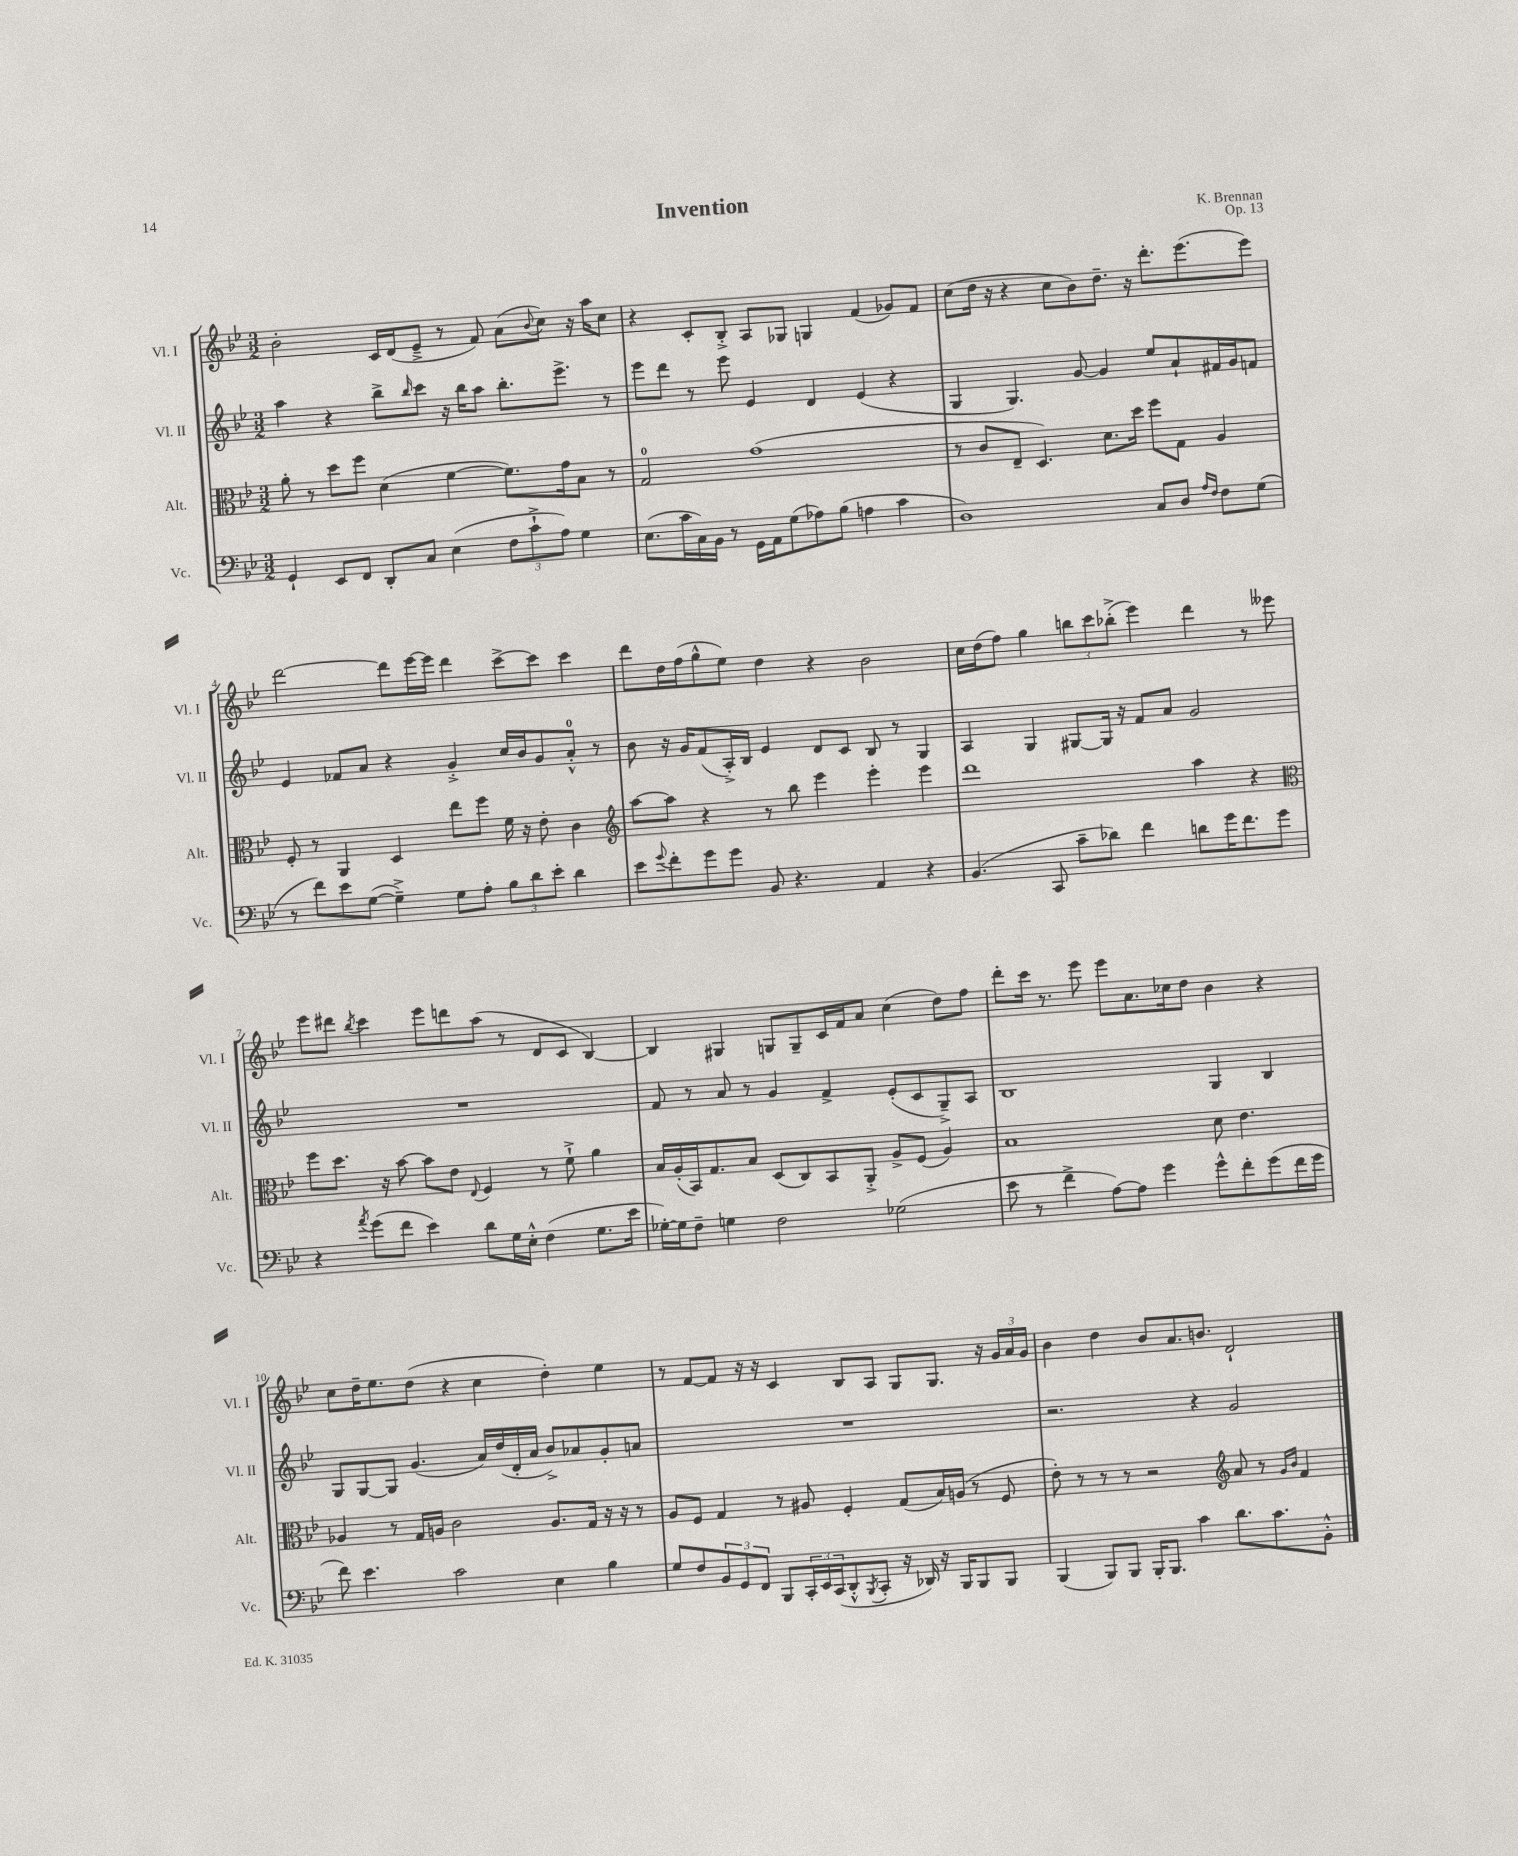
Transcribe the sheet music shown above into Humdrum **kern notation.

**kern	**kern	**kern	**kern
*staff4	*staff3	*staff2	*staff1
*clefF4	*clefC3	*clefG2	*clefG2
*k[b-e-]	*k[b-e-]	*k[b-e-]	*k[b-e-]
*M3/2	*M3/2	*M3/2	*M3/2
4GG`	8a'	4aa	2b-'
.	8r	.	.
8EE-	8dd	4r	.
8FF	8ff	.	.
8DD'	(4d	8bb-^	16c
.	.	.	(16d
.	.	16qqbb-	.
8C	.	8ccc	8e-~^
(4E-	[4f	16r	8r
.	.	16bb-	.
.	.	8aa	8f)
12F	8.f])	8.bb-'	(8a
12c`^	.	.	.
.	.	.	8qqb-
.	.	.	8cc)
12A)	.	.	.
.	16g	8.eee-^	.
4G	8B-	.	16r
.	.	.	16aa
.	8r	8r	8cc
=	=	=	=
(8.E-	2G	8eee-	4r
.	.	8ddd	.
16c	.	.	.
16C)	.	8r	8c'
16BB-	.	.	.
8r	.	8eee-	8B-'^
16GG	(1g	4e-	8A
16AA	.	.	.
(8G	.	.	8G-
8A-)	.	4d	4G
(8B-	.	.	.
4A	.	(4e-	(4f
4c	.	4r	8g-)
.	.	.	8f
=	=	=	=
1D)	8r	4G	(8cc
.	8c	.	16dd
.	.	.	16r
.	8E-~	4.G)	4r
.	4.D)	.	.
.	.	.	8cc
.	.	[8g	8b-)
.	8.d	4g]	8.dd~
.	16dd	.	16r
8C	8ff	8ee-	8.ddd'
8D	8G	8a`	.
.	.	.	(8.eee-
16qqA	.	.	.
16qqF	.	.	.
8F	4A	16f#	.
.	.	16g	.
(8G	.	8f	8eee-)
=	=	=	=
8r	8F'	4e-	[2ddd
8f)	8r	.	.
8e-	4AA	8f-	.
([8G	.	8a	.
4G~^])	4D	4r	8ddd]
.	.	.	[16eee-
.	.	.	16eee-]
8G	8ee-	4g'^	4ddd
8A'	8ff	.	.
12B-	16f	16cc	[8ccc^
.	16r	16b-	.
12d	.	.	.
.	8e-'	8g	8ccc]
12e-'	.	.	.
4d	4c	8a'^^	4ccc
.	.	8r	.
=	=	=	=
*	*clefG2	*	*
8e-	[8aa	8b-	8ddd
8qqg	.	.	.
8f'	8aa]	16r	16dd
.	.	16g	(16ff
8g	4r	(8f	8gg^^
8g	.	16A'^)	8ee-)
.	.	16B-	.
8BB-	8r	4e-	4dd
4.r	8bb-	.	.
.	4eee-	8d	4r
.	.	8c	.
4AA	4eee-'	8B-	2b-
.	.	8r	.
4r	4eee-	4G	.
=	=	=	=
(4.BB-	1ddd	4A	16cc
.	.	.	(16dd
.	.	.	8ff)
.	.	4G	4gg
8CC	.	.	.
8c~	.	[8G#	12bb
.	.	.	12ccc
8d-)	.	16G#]	.
.	.	.	(12bb-'^
.	.	16r	.
4f	.	8f	4eee-)
.	.	8a	.
8d	4aa	2g	4ddd
16g	.	.	.
8.f	.	.	.
.	4r	.	8r
8g	.	.	8eee--
=	=	=	=
*	*clefC3	*	*
4r	8ff	1.r	8eee-
.	8.dd	.	8ddd#
8qa	.	.	8qbb-
(8g	.	.	4ccc
.	16r	.	.
8f	[8b-	.	.
4e-)	8b-]	.	8eee-
.	8e-	.	8ddd
.	8qqE-	.	.
8d	4F	.	(8aa
16G	.	.	8r
16E-'^^	.	.	.
(4F	8r	.	8d
.	8f`^	.	8c
8.G	4a	.	[4B-)
16e-	.	.	.
=	=	=	=
[16G-')	16B-	8f	4B-]
16G-]	(16A'	.	.
8F~	16BB-)	8r	.
.	8.G	.	.
4G	.	8a	4G#
.	8B-	8r	.
2F	(8D	4g	8G
.	8C)	.	8G~
.	8BB-	4f^	16c
.	.	.	16f
.	8AA'^	.	8a
(2G-	8A^	(8e-'	(4cc
.	(8F	8c	.
.	4A)	8G~^)	8dd)
.	.	8A	8ff
=	=	=	=
8e-	1B-	1B-	8ddd'
8r	.	.	16ccc
.	.	.	8.r
4f^	.	.	.
.	.	.	8eee-
[8A)	.	.	8eee-
8A]	.	.	8.a
4g	.	.	.
.	.	.	16cc-
.	.	.	8dd
8g^^	8d	4G	4b-
8f'	4.e-	.	.
(8g	.	4B-	4r
16f	.	.	.
16g	.	.	.
=	=	=	=
8f)	4A-	8G	8cc
4.e-	.	[8G	16dd~
.	.	.	8.ee-
.	8r	8G]	.
.	16G	(4.g	(8dd
.	16A	.	.
2c	2c	.	4r
.	.	16a)	4cc
.	.	(16dd	.
.	.	16d'	.
.	.	16a	.
4E-	8.A	8b-^)	4dd')
.	.	8a-	.
.	16G	.	.
4B-	16r	8g'	4ee-
.	16r	.	.
.	8r	8a	.
=	=	=	=
8G	8A	1.r	8r
8F	8F	.	[8f
12BB-	4G	.	8f]
12GG	.	.	.
.	.	.	16r
12FF	.	.	.
.	.	.	16r
8BBB-	8r	.	4c
24CC'	8A#	.	.
24EE-	.	.	.
(24CC	.	.	.
8DD'^^	4F'	.	8B-
8qBBB-	.	.	.
8CC'	.	.	8A
16r	(8G	.	8G
16DD-)	.	.	.
16r	16B-)	.	8.G
16BBB-	(16A	.	.
8BBB-	8r	.	.
.	.	.	16r
8BBB-	8F	.	24g
.	.	.	24a
.	.	.	24g
=	=	=	=
(4BBB-	8e-')	2.r	4b-
.	8r	.	.
8BBB-)	8r	.	4dd
8BBB-	8r	.	.
16BBB-'	2r	.	8b-
8.BBB-	.	.	.
.	.	.	8.a
4c	.	4r	.
.	.	.	8.b
*	*clefG2	*	*
8.d	8a	2g	2d`
.	8r	.	.
8.c	.	.	.
.	16qqg	.	.
.	16qqb-	.	.
.	4f	.	.
8BB-'^^	.	.	.
==	==	==	==
*-	*-	*-	*-
